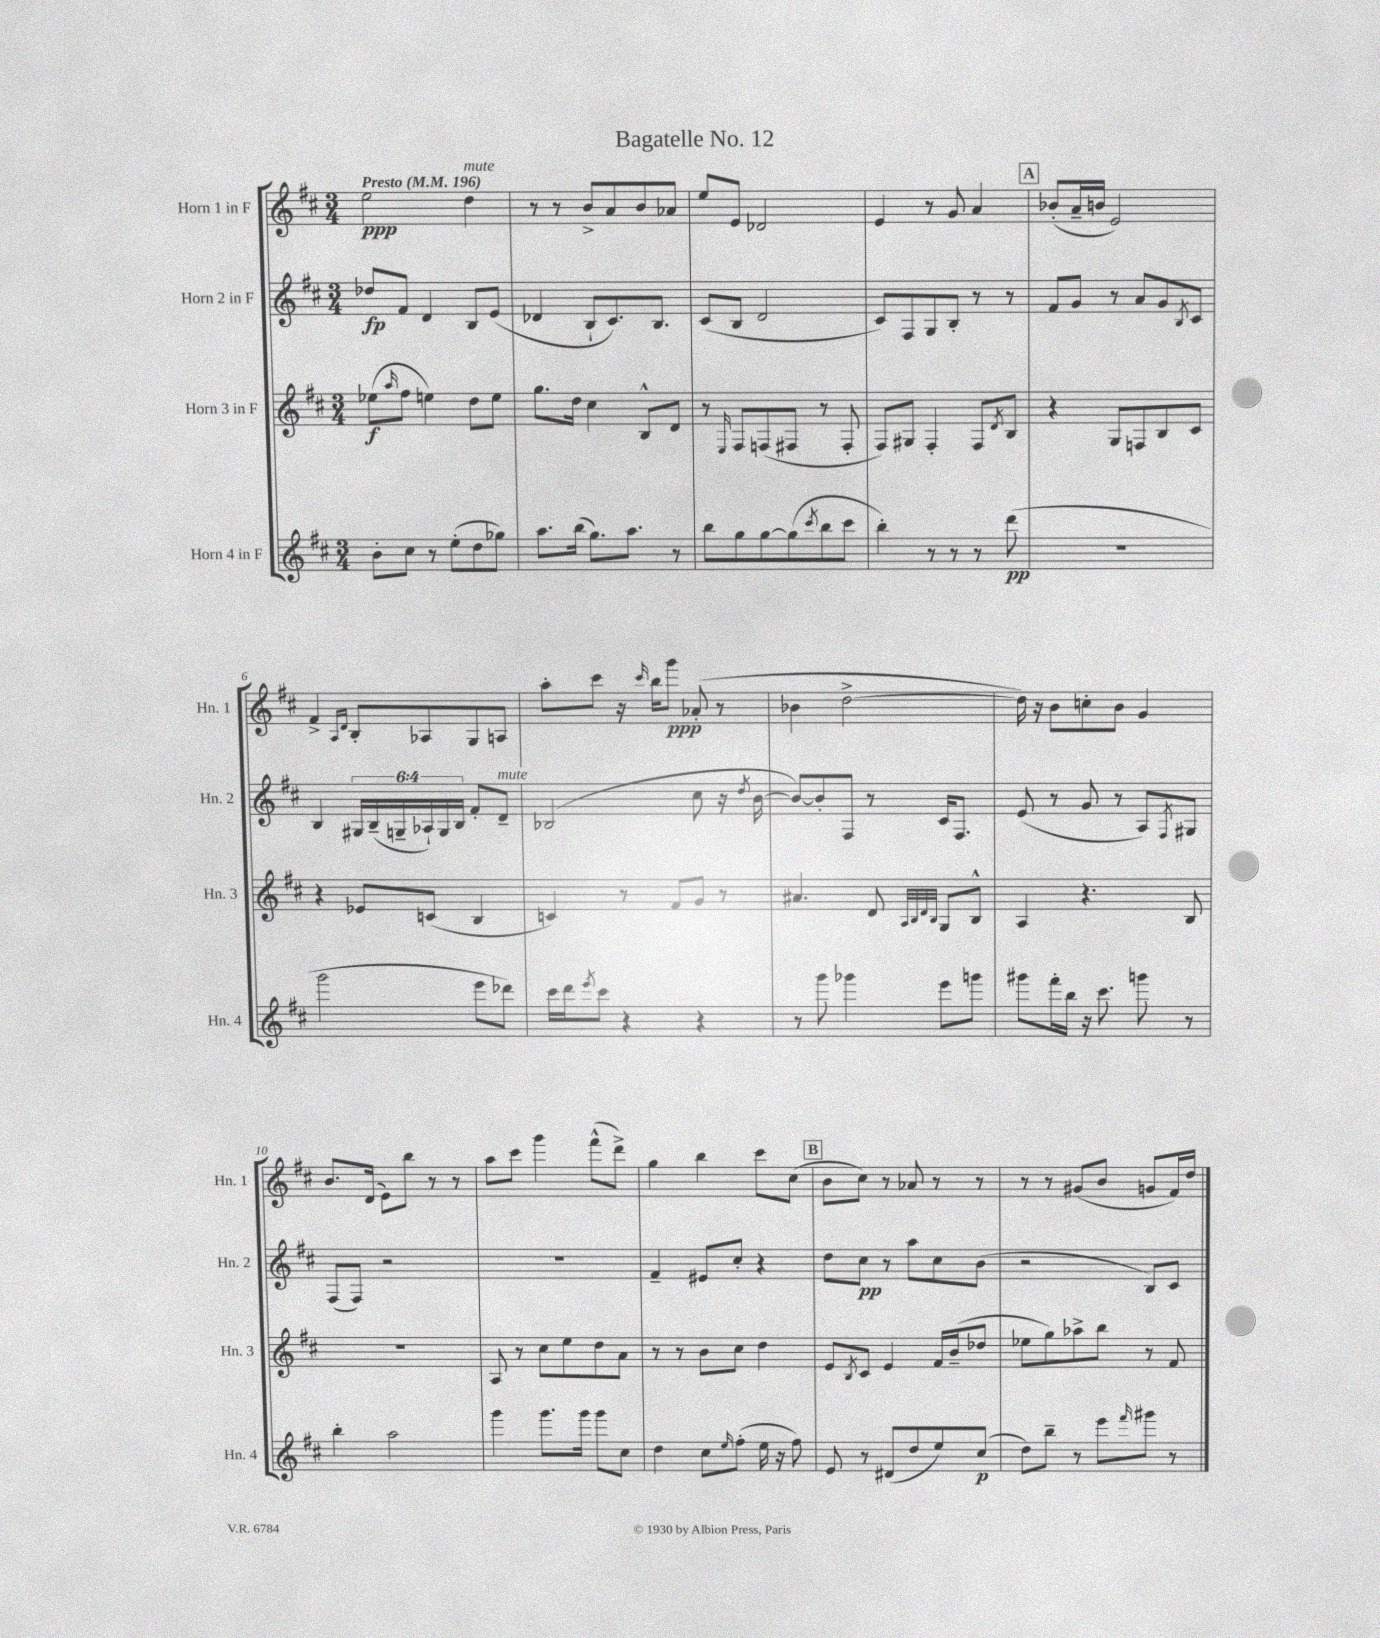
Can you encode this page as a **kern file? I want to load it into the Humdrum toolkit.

**kern	**kern	**kern	**kern
*staff4	*staff3	*staff2	*staff1
*clefG2	*clefG2	*clefG2	*clefG2
*k[f#c#]	*k[f#c#]	*k[f#c#]	*k[f#c#]
*M3/4	*M3/4	*M3/4	*M3/4
*MM196	*MM196	*MM196	*MM196
8b'\L	(8ee-\L	8dd-/L	2ee\
.	16qqaa/	.	.
8cc#\J	8ff#\J	8f#/J	.
8r	4ee\)	4d/	.
(8ee'\L	.	.	.
8dd\	8dd\L	8B/L	4dd\
8gg-\J)	8ee\J	(8e/J	.
=	=	=	=
8.aa\L	8.gg\L	4d-/	8r
.	.	.	8r
(16bb\Jk	16dd\Jk	.	.
8.gg\L)	4cc#\	8B`/L	8b^/L
.	.	8.c#/)	8a/
8.aa\J	.	.	.
.	8B^^/L	.	8b/
.	.	8.B/J	.
8r	8d/J	.	8a-/J
=	=	=	=
8bb\L	8r	(8c#/L	8ee/L
.	16qqE/	.	.
8gg\	8F#/L	8B/J	8e/J
[8gg\	(8F/	2d/	2d-/
(8gg\]	8F#/J	.	.
8qccc#/	.	.	.
8bb\	8r	.	.
8ccc#\J	8F#'/	.	.
=	=	=	=
4bb'\)	8F#/L)	8c#/L)	4e/
.	8G#/J	8F#/	.
8r	4F#'/	8G/	8r
8r	.	8B'/J	8g/
8r	8F#/L	8r	4a/
.	8qd/	.	.
(8ddd\	8B/J	8r	.
=	=	=	=
2.r	4r	8f#/L	(8b-'/L
.	.	8g/J	16a~/L
.	.	.	16b/JJ
.	8G/L	8r	2e/)
.	8F/	8a/L	.
.	8B/	8g/	.
.	.	8qB/	.
.	8c#/J	8c#/J	.
=	=	=	=
2ggg\	4r	4B/	4f#^/
.	.	.	16qqA/LL
.	.	.	16qqd/JJ
.	8e-/L	24G#/LL	8B'/L
.	.	(24B~/	.
.	.	24G~/	.
.	(8c/J	24A-`/)	8A-/
.	.	24G/	.
.	.	24B/JJ	.
8eee\L	4B/	8f#'/L	8G/
8ddd-\J)	.	8d~/J	8A/J
=	=	=	=
16ccc#\LL	4c/)	(2B-/	8aa'\L
16ddd\J	.	.	.
8qeee/	.	.	.
8ccc#\J	.	.	8ccc#\J
4r	8r	.	16r
.	.	.	16qqccc#/
.	.	.	16bb\LK
.	8f#/L	.	8ggg\J
4r	8g/J	8cc#\	(8a-'/
.	8r	16r	8r
.	.	8qdd/	.
.	.	[16b\	.
=	=	=	=
8r	4.a#/	8b/_L)	4b-\
8ggg\	.	8b'/]	.
4ggg-\	.	8F#/J	[2dd^\
.	8d/	8r	.
.	32qqA/LLL	.	.
.	32qqB/	.	.
.	32qqd/	.	.
.	32qqB/JJJ	.	.
8eee\L	8G/L	16c#/LK	.
.	.	8.F#/J	.
8ggg\J	8B^^/J	.	.
=	=	=	=
8ggg#\L	4A/	(8e/	16dd\])
.	.	.	16r
16fff#'\L	.	8r	8b\L
16bb\JJ	.	.	.
16r	4.r	8g/	8cc'\
8.ccc#\	.	.	.
.	.	8r	8b\J
8ggg\	.	8A/L)	4g/
.	.	8qF#/	.
8r	8B/	8G#/J	.
=	=	=	=
4bb'\	2.r	(8F#/L	8.b/L
.	.	8F#/J)	.
.	.	.	(16d/Jk
2aa\	.	2r	8e\L)
.	.	.	8bb\J
.	.	.	8r
.	.	.	8r
=	=	=	=
4ggg\	8A/	2.r	8aa\L
.	8r	.	8ccc#\J
8.ggg\L	8cc#\L	.	4ggg\
.	8ee\	.	.
16ggg\Jk	.	.	.
8ggg\L	8dd\	.	(8fff#^^\L
8cc#\J	8a\J	.	8ddd^\J)
=	=	=	=
4dd\	8r	4f#~/	4gg\
.	8r	.	.
8cc#\L	8b\L	8e#/L	4bb\
16qqee/	.	.	.
(8ff#'\J	8cc#\J	8cc#'/J	.
16ee\	4dd\	4r	8ccc#\L
16r	.	.	.
8ff#\)	.	.	(8cc#\J
=	=	=	=
8e/	8e/L	8dd\L	8b\L
.	8qB/	.	.
8r	8c#/J	8cc#\J	8cc#\J)
(8d#/L	4e/	8r	8r
8dd/	.	8aa\L	8a-/
8ee/)	16f#/LL	8cc#\	8r
.	(16b~/J	.	.
(8cc#/J	8dd-/J	(8b\J	8r
=	=	=	=
8dd\L)	8ee-\L	2r	8r
8bb~\J	8gg\)	.	8r
8r	8aa-^\	.	(8g#/L
8eee\L	8bb\J	.	8b/J
16qqfff#/	.	.	.
8ggg#\J	8r	8B/L)	8g/L
8r	8f#/	8c#/J	16f#/L)
.	.	.	16dd/JJ
==	==	==	==
*-	*-	*-	*-
